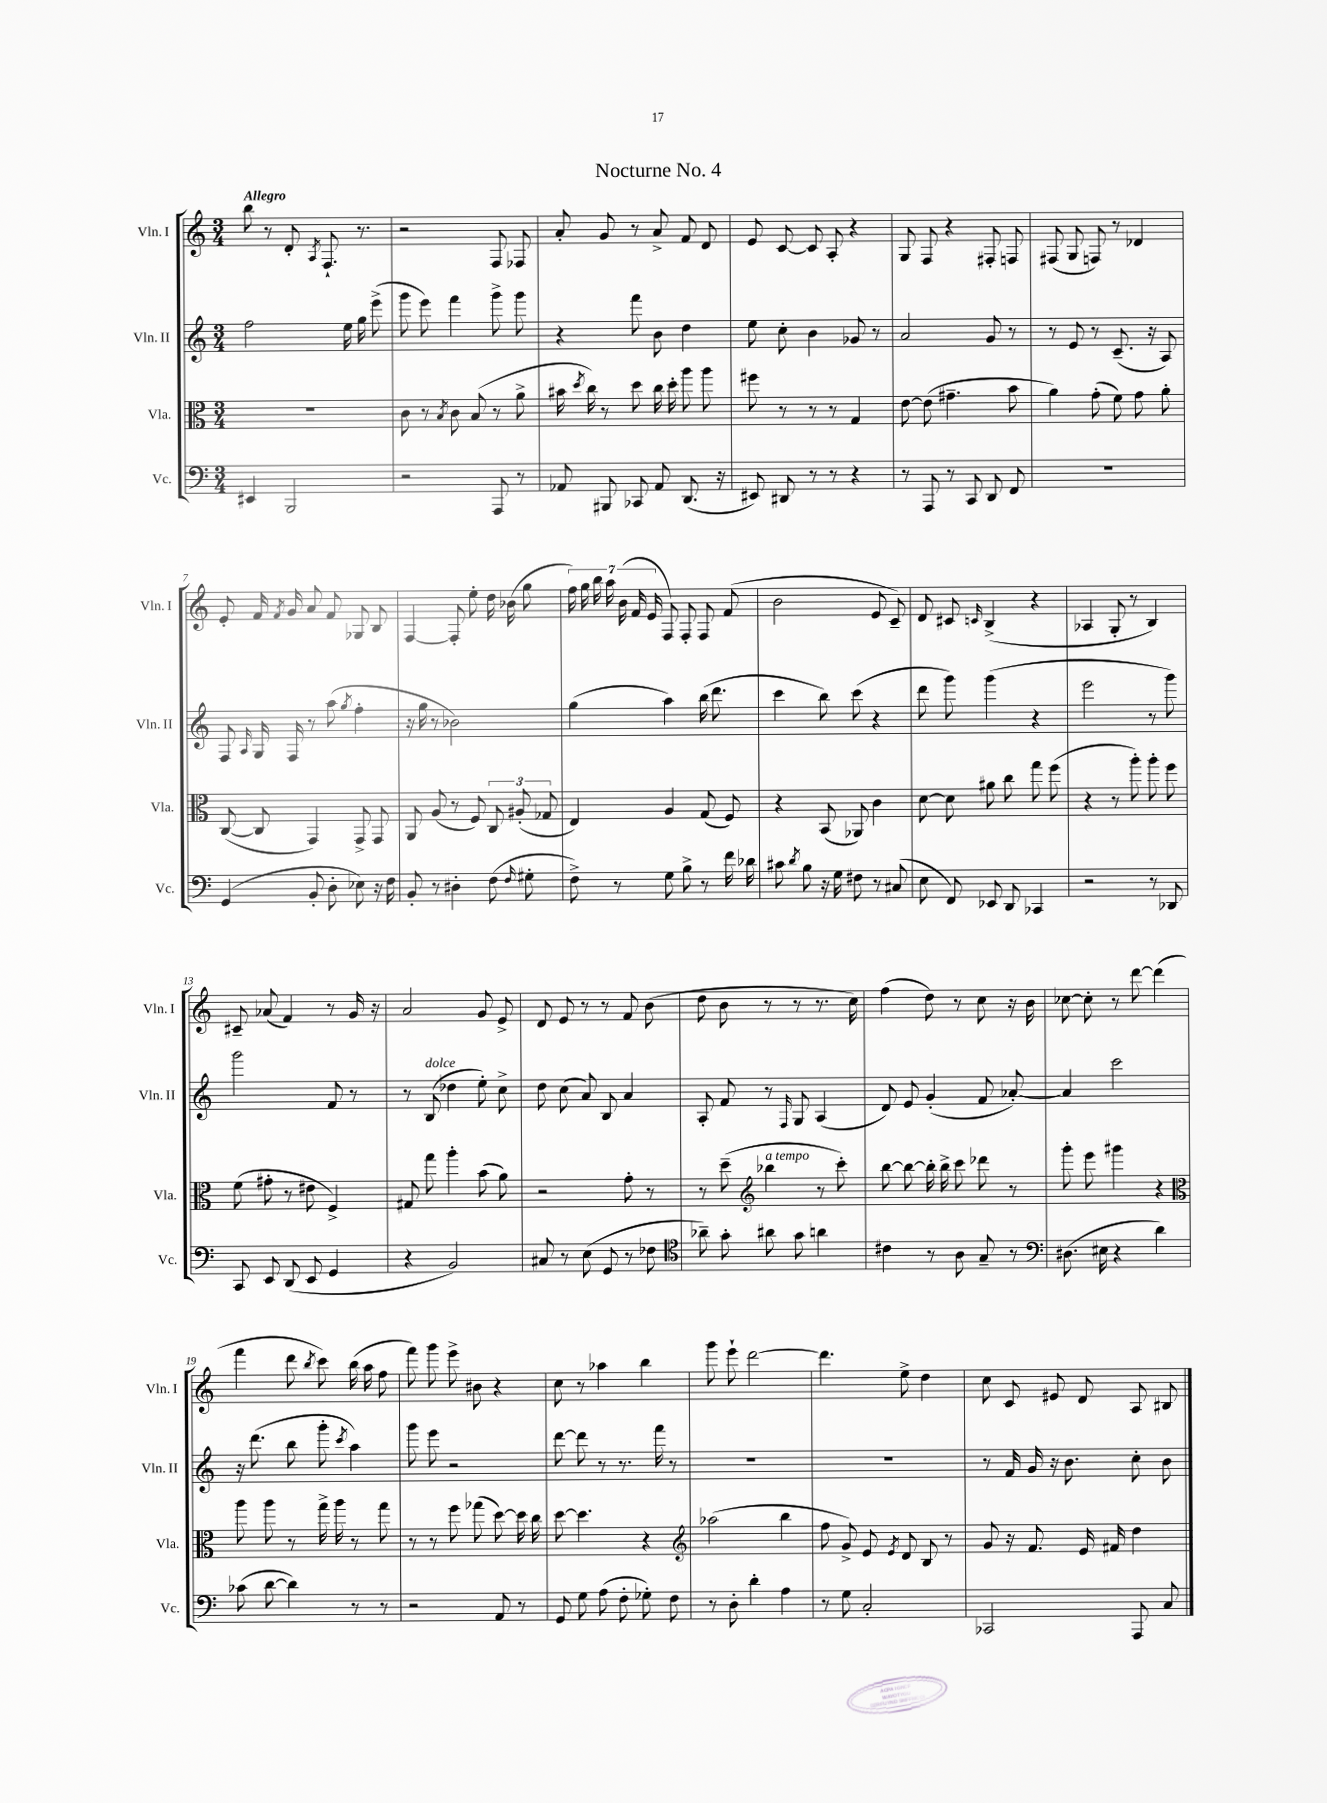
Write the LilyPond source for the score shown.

\header { title = "Nocturne No. 4" }
<<
\new StaffGroup <<
\new Staff = "s0" \with { instrumentName = "Vln. I" shortInstrumentName = "Vln. I" } {
    \clef treble \key c \major \numericTimeSignature \time 3/4 \tempo "Allegro"
    \autoBeamOff b''8 r8 d'8-. \acciaccatura { a8 } f8.-! r8. |
    r2 f8 fes8 |
    a'8-. g'8 r8 a'8-> f'8 d'8 |
    e'8 c'8~ c'8 a8-. r4 |
    g8 f8 r4 fis8-. f8 |
    fis8( g8 f8) r8 des'4 |
    e'8-. f'16 \acciaccatura { f'8 } g'16 a'8 f'8 ges8 b8 |
    f4~ f8-. e''8-. d''16 bes'16( g''8 |
    \tuplet 7/4 { f''16) g''16 b''16 a''16 b'16( f'16 e'16 } f8) f8-. f8 f'8( |
    b'2 e'8 c'8--) |
    d'8 cis'8 \grace { c'16 } b4->( r4 |
    aes4 g8-. r8 b4) |
    cis'8-- aes'8( f'4) r8 g'16 r16 |
    a'2 g'8 e'8-> |
    d'8 e'8 r8 r8 f'8 b'8( |
    d''8 b'8 r8 r8 r8. c''16) |
    f''4( d''8) r8 c''8 r16 b'16 |
    ces''8~ ces''8-. r8 d'''8~ d'''4( |
    f'''4 d'''8 \acciaccatura { b''8 } c'''8) b''16( a''16 f''8 |
    f'''8) g'''8 e'''8-> bis'8 r4 |
    c''8 r8 aes''4 b''4 |
    g'''8 e'''8-! d'''2~ |
    d'''4. e''8-> d''4 |
    c''8 c'8 eis'8 d'8 a8 bis8 \bar "|." |
}
\new Staff = "s1" \with { instrumentName = "Vln. II" shortInstrumentName = "Vln. II" } {
    \clef treble \key c \major \numericTimeSignature \time 3/4
    \autoBeamOff f''2 e''16 g''16 e'''8->( |
    g'''8 e'''8) f'''4 g'''8-> g'''8 |
    r4 f'''8 b'8 d''4 |
    e''8 c''8-. b'4 ges'8 r8 |
    a'2 g'8 r8 |
    r8 e'8 r8 c'8.--( r16 a8) |
    f8 \grace { a16 } g16 f16 r8 a''8( \acciaccatura { g''8 } f''4-. |
    r16 g''16 r8 bes'2) |
    g''4( a''4) b''16( d'''8. |
    c'''4 b''8) c'''8( r4 |
    d'''8 g'''8) g'''4( r4 |
    e'''2 r8 g'''8) |
    g'''2 f'8 r8 |
    r8 b8^\markup { \italic "dolce" }( des''4 e''8-.) c''8-> |
    d''8 c''8( a'8) b8 a'4 |
    a8-. f'8 r8 \grace { f16 } g8 a4( |
    d'8) e'8 g'4-.( f'8 aes'8~-.) |
    aes'4 c'''2 |
    r16 d'''8.( b''8 g'''8-. \acciaccatura { c'''8 } a''4) |
    g'''8 e'''8 r2 |
    d'''8~ d'''8 r8 r8. f'''16 r8 |
    R2. |
    R2. |
    r8 f'16 g'16 r16 b'8. c''8-. b'8 \bar "|." |
}
\new Staff = "s2" \with { instrumentName = "Vla." shortInstrumentName = "Vla." } {
    \clef alto \key c \major \numericTimeSignature \time 3/4
    \autoBeamOff R2. |
    c'8 r8 \acciaccatura { b8 } c'8 b8( r8 a'8-> |
    bis'16 \acciaccatura { d''8 } c''16) r8 d''8 c''16 d''16-. a''8 a''8 |
    fis''8 r8 r8 r8 g4 |
    e'8~ e'8( gis'4.-- b'8 |
    a'4) g'8-.( f'8) g'8 a'8-. |
    c8~( c8 g,4) g,8-> g,8 |
    a,8 a8( r8 f8) \tuplet 3/2 { c8 ais8-.( ges8 } |
    e4) a4 g8( f8) |
    r4 b,8( aes,8) c'4 |
    d'8~ d'8 ais'8 c''8 g''8 f''8( |
    r4 r8 a''8-.) a''8-. f''8 |
    f'8( gis'8-. r8 eis'8 f4->) |
    gis8 g''8 a''4-. b'8( a'8) |
    r2 g'8-. r8 |
    r8 d''8--( \clef treble bes''4^\markup { \italic "a tempo" } r8 c'''8-.) |
    b''8~ b''8~ b''16-. b''16-> c'''8 des'''8 r8 |
    g'''8-. e'''8 gis'''4 r4 |
    \clef alto a''8 a''8 r8 g''16-> a''16 r8 g''8 |
    r8 r8 f''8 ges''8( d''8~) d''16 c''16 |
    d''8~ d''4. r4 |
    \clef treble aes''2( b''4 |
    f''8 g'8->) e'8 \acciaccatura { e'8 } d'8 b8 r8 |
    g'8 r16 f'8. e'16 fis'16 d''4 \bar "|." |
}
\new Staff = "s3" \with { instrumentName = "Vc." shortInstrumentName = "Vc." } {
    \clef bass \key c \major \numericTimeSignature \time 3/4
    \autoBeamOff eis,4 b,,2 |
    r2 a,,8 r8 |
    aes,8 bis,,8 ces,8 aes,8 d,8.( r16 |
    eis,8) dis,8 r8 r8 r4 |
    r8 a,,8 r8 c,8 d,8 f,8 |
    R2. |
    g,4( b,8-. d8-. ees8) r16 f16 |
    b,8-. r8 dis4-. f8( \grace { f16 } gis8-. |
    f8->) r8 g8 b8-> r8 f'16 des'16 |
    cis'8 \acciaccatura { d'8 } b8 r16 g16 fis8 r8 cis8( |
    e8 f,8) ees,8 d,8 ces,4 |
    r2 r8 des,8 |
    c,8 e,8 d,8( e,8 g,4 |
    r4 b,2) |
    cis8 r8 e8( g,8 r8 fes8 |
    \clef tenor aes'8--) g'8-. ais'8 g'8 a'4 |
    cis'4 r8 a8 g8-- r8 |
    \clef bass dis8.( eis16 r4 d'4) |
    ces'8( d'8~ d'4) r8 r8 |
    r2 a,8 r8 |
    g,8 g8 a8( f8-. ges8-.) f8 |
    r8 d8-. d'4-. a4 |
    r8 g8 c2-. |
    ces,2 a,,8 c8 \bar "|." |
}
>>
>>
